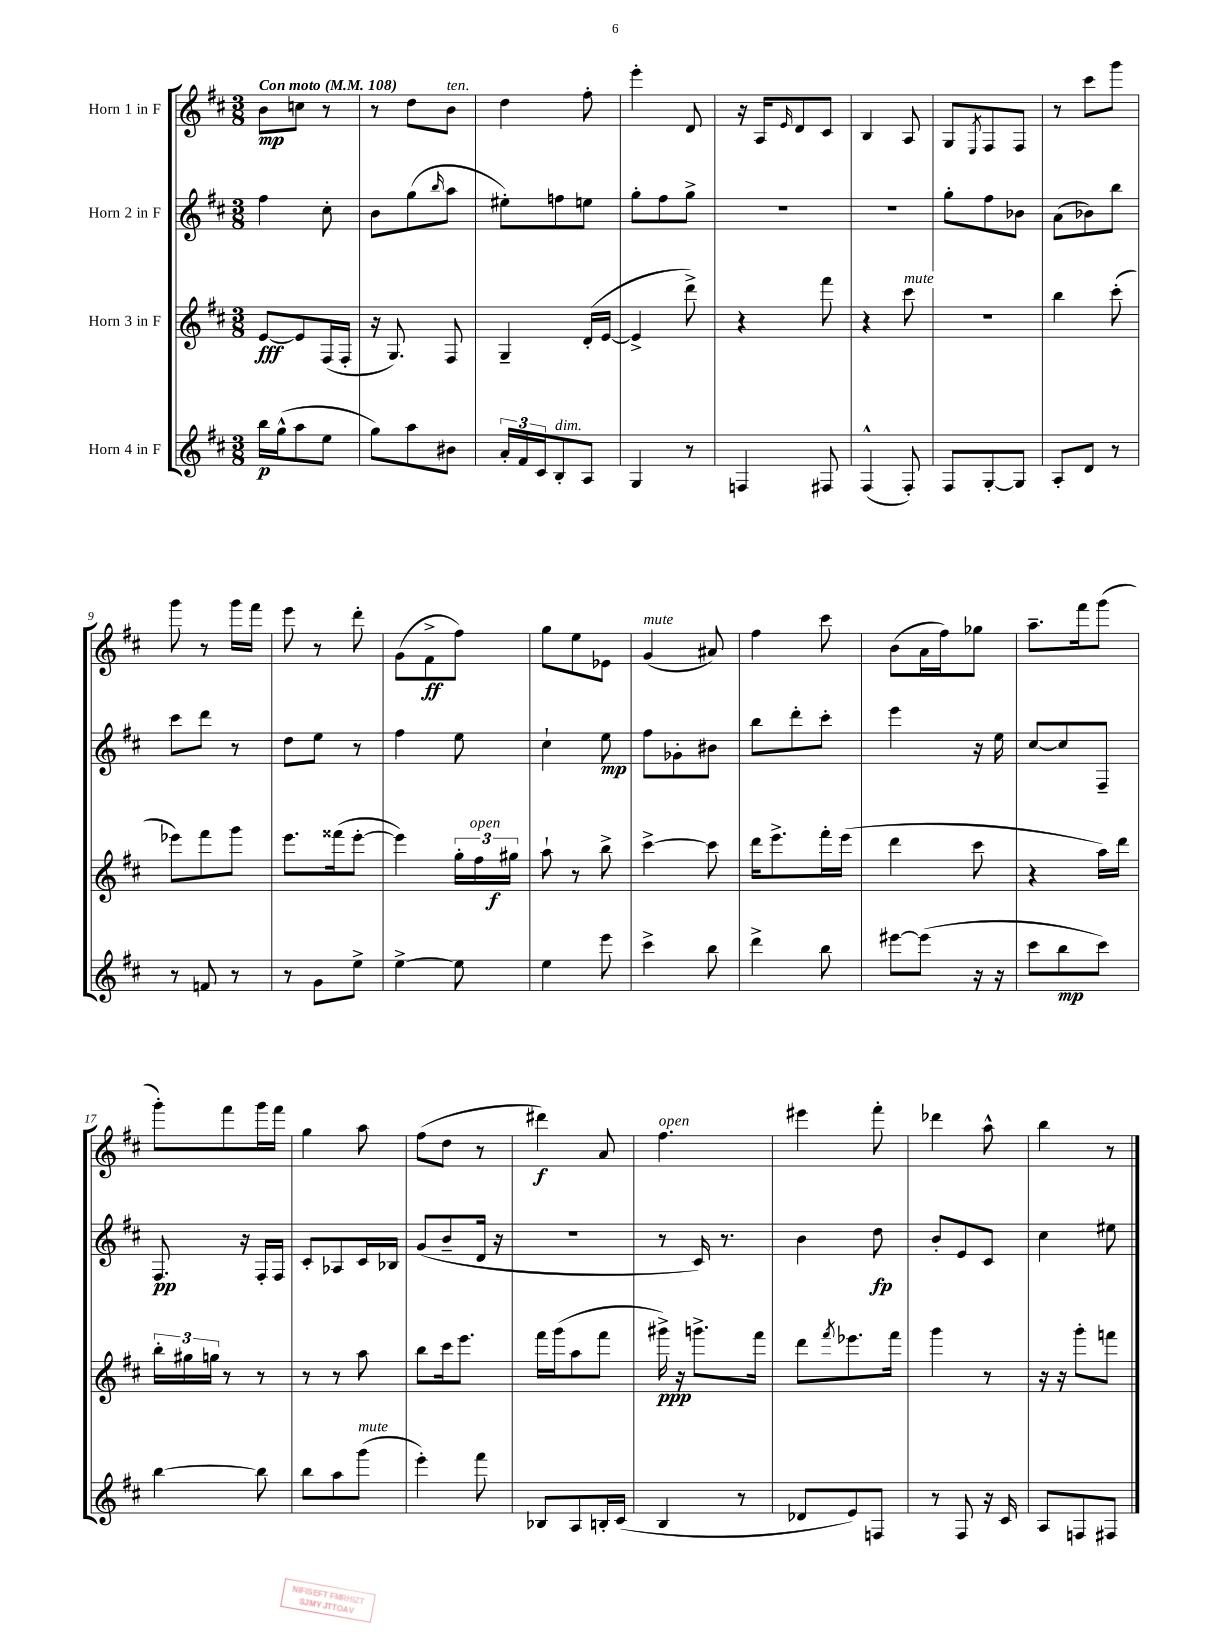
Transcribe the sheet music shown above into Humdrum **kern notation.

**kern	**dynam	**kern	**dynam	**kern	**dynam	**kern	**dynam
*part4	*part4	*part3	*part3	*part2	*part2	*part1	*part1
*staff4	*staff4	*staff3	*staff3	*staff2	*staff2	*staff1	*staff1
*I"Horn 4 in F	*	*I"Horn 3 in F	*	*I"Horn 2 in F	*	*I"Horn 1 in F	*
*clefG2	*	*clefG2	*	*clefG2	*	*clefG2	*
*k[f#c#]	*	*k[f#c#]	*	*k[f#c#]	*	*k[f#c#]	*
*M3/8	*	*M3/8	*	*M3/8	*	*M3/8	*
*MM108	*	*MM108	*	*MM108	*	*MM108	*
=1	=1	=1	=1	=1	=1	=1	=1
!	!	!	!	!	!	!LO:TX:a:B:t=Con moto	!
16bb\LL	p	[8e/L	fff	4ff#\	.	8b\L	mp
(16gg^^\J	.	.	.	.	.	.	.
8aa\	.	8e/]	.	.	.	8ccn\J	.
8ee\J	.	(16F#/L	.	8cc#'\	.	8r	.
.	.	16F#'/JJ	.	.	.	.	.
=2	=2	=2	=2	=2	=2	=2	=2
8gg\L)	.	16r	.	8b\L	.	8r	.
.	.	8.G/)	.	.	.	.	.
8aa\	.	.	.	(8gg\	.	8dd\L	.
.	.	.	.	16qqbb/	.	.	.
!	!	!	!	!	!	!LO:TX:a:i:t=ten.	!
8b#X\J	.	8F#/	.	8aa\J	.	8b\J	.
=3	=3	=3	=3	=3	=3	=3	=3
24a'/LL	.	4G~/	.	8ee#X'\L)	.	4dd\	.
24f#/	.	.	.	.	.	.	.
24c#/J	.	.	.	.	.	.	.
!LO:TX:a:i:t=dim.	!	!	!	!	!	!	!
8B'/	.	.	.	8ffn\	.	.	.
8A/J	.	(16d'/LL	.	8een\J	.	8ff#'\	.
.	.	[16e/JJ	.	.	.	.	.
=4	=4	=4	=4	=4	=4	=4	=4
4G/	.	4e^/]	.	8gg'\L	.	4eee'\	.
.	.	.	.	8ff#\	.	.	.
8r	.	8ddd^\)	.	8gg^\J	.	8d/	.
=5	=5	=5	=5	=5	=5	=5	=5
4Fn/	.	4r	.	4.r	.	16r	.
.	.	.	.	.	.	16A/KL	.
.	.	.	.	.	.	16qqe/	.
.	.	.	.	.	.	8d/	.
8F#X/	.	8fff#\	.	.	.	8c#/J	.
=6	=6	=6	=6	=6	=6	=6	=6
(4F#^^/	.	4r	.	4.r	.	4B/	.
!	!	!LO:TX:a:i:t=mute	!	!	!	!	!
8F#'/)	.	8ccc#\	.	.	.	8A/	.
=7	=7	=7	=7	=7	=7	=7	=7
8F#/L	.	4.r	.	8gg'\L	.	8G/L	.
.	.	.	.	.	.	8qE/	.
[8G'/	.	.	.	8ff#\	.	8F#/	.
8G/J]	.	.	.	8b-X\J	.	8F#/J	.
=8	=8	=8	=8	=8	=8	=8	=8
8A'/L	.	4bb\	.	(8a\L	.	8r	.
8d/J	.	.	.	8b-X\)	.	8ccc#\L	.
8r	.	(8ccc#'\	.	8bb\J	.	8ggg\J	.
!!LO:LB:g=z
=9	=9	=9	=9	=9	=9	=9	=9
8r	.	8eee-X\L)	.	8ccc#\L	.	8ggg\	.
8fn/	.	8fff#\	.	8ddd\J	.	8r	.
8r	.	8ggg\J	.	8r	.	16ggg\LL	.
.	.	.	.	.	.	16fff#\JJ	.
=10	=10	=10	=10	=10	=10	=10	=10
8r	.	8.eee\L	.	8dd\L	.	8eee\	.
8g\L	.	.	.	8ee\J	.	8r	.
.	.	(16fff##X\k	.	.	.	.	.
8ee^\J	.	[8eee'\J	.	8r	.	8ddd'\	.
=11	=11	=11	=11	=11	=11	=11	=11
[4ee^\	.	4eee\])	.	4ff#\	.	(8g\L	.
.	.	.	.	.	.	8f#^\	ff
8ee\]	.	24gg'\LL	.	8ee\	.	8ff#\J)	.
!	!	!LO:TX:a:i:t=open	!	!	!	!	!
.	.	24ff#\	.	.	.	.	.
.	.	24gg#X\JJ	f	.	.	.	.
=12	=12	=12	=12	=12	=12	=12	=12
4ee\	.	8aa`\	.	4cc#`\	.	8gg\L	.
.	.	8r	.	.	.	8ee\	.
8eee\	.	8bb^\	.	8ee\	mp	8e-X\J	.
=13	=13	=13	=13	=13	=13	=13	=13
!	!	!	!	!	!	!LO:TX:a:i:t=mute	!
4ccc#^\	.	[4ccc#^\	.	8ff#\L	.	(4g/	.
.	.	.	.	8g-X'\	.	.	.
8bb\	.	8ccc#\]	.	8b#X\J	.	8a#X/)	.
=14	=14	=14	=14	=14	=14	=14	=14
4ddd^\	.	16ddd\KL	.	8bb\L	.	4ff#\	.
.	.	8.eee^\	.	.	.	.	.
.	.	.	.	8ddd'\	.	.	.
8bb\	.	16fff#'\L	.	8ccc#'\J	.	8ccc#\	.
.	.	(16eee\JJ	.	.	.	.	.
=15	=15	=15	=15	=15	=15	=15	=15
[8eee#X\L	.	4ddd\	.	4eee\	.	(8b\L	.
(8eee#\J]	.	.	.	.	.	16a\L	.
.	.	.	.	.	.	16ff#\J)	.
16r	.	8ccc#\	.	16r	.	8gg-X\J	.
16r	.	.	.	16ee\	.	.	.
=16	=16	=16	=16	=16	=16	=16	=16
8ccc#\L	.	4r	.	[8cc#/L	.	8.aa~\L	.
8bb\	mp	.	.	8cc#/]	.	.	.
.	.	.	.	.	.	16fff#\k	.
8ccc#\J)	.	16aa\LL)	.	8F#~/J	.	(8ggg\J	.
.	.	16ddd\JJ	.	.	.	.	.
!!LO:LB:g=z
=17	=17	=17	=17	=17	=17	=17	=17
[4bb\	.	24bb'\LL	.	8.F#/	pp	8ggg'\L)	.
.	.	24gg#X\	.	.	.	.	.
.	.	24ggn\JJ	.	.	.	.	.
.	.	8r	.	.	.	8fff#\	.
.	.	.	.	16r	.	.	.
8bb\]	.	8r	.	16F#'/LL	.	16ggg\L	.
.	.	.	.	16F#/JJ	.	16fff#\JJ	.
=18	=18	=18	=18	=18	=18	=18	=18
8bb\L	.	8r	.	8c#'/L	.	4gg\	.
8aa\	.	8r	.	8A-X/	.	.	.
!LO:TX:a:i:t=mute	!	!	!	!	!	!	!
(8ggg\J	.	8aa\	.	16c#/L	.	8aa\	.
.	.	.	.	16B-X/JJ	.	.	.
=19	=19	=19	=19	=19	=19	=19	=19
4eee'\)	.	8bb\L	.	(8g/L	.	(8ff#\L	.
.	.	16ccc#\k	.	8b~/	.	8dd\J	.
.	.	8.eee\J	.	.	.	.	.
8fff#\	.	.	.	16d/Jk	.	8r	.
.	.	.	.	16r	.	.	.
=20	=20	=20	=20	=20	=20	=20	=20
8B-X/L	.	16fff#\LL	.	4.r	.	4ddd#X\)	f
.	.	(16ggg\J	.	.	.	.	.
8A/	.	8aa\	.	.	.	.	.
16Bn'/L	.	8fff#\J	.	.	.	8a/	.
(16c#/JJ	.	.	.	.	.	.	.
=21	=21	=21	=21	=21	=21	=21	=21
!	!	!	!	!	!	!LO:TX:a:i:t=open	!
4B/	.	16ggg#X^\)	ppp	8r	.	4.ff#\	.
.	.	16r	.	.	.	.	.
.	.	8.gggn^\L	.	16c#/)	.	.	.
.	.	.	.	8.r	.	.	.
8r	.	.	.	.	.	.	.
.	.	16fff#\Jk	.	.	.	.	.
=22	=22	=22	=22	=22	=22	=22	=22
8d-X/L	.	8ddd\L	.	4b\	.	4eee#X\	.
.	.	8qfff#/	.	.	.	.	.
8e/)	.	8.eee-X\	.	.	.	.	.
8Fn/J	.	.	.	8dd\	fp	8fff#'\	.
.	.	16fff#\Jk	.	.	.	.	.
=23	=23	=23	=23	=23	=23	=23	=23
8r	.	4ggg\	.	8b'/L	.	4ddd-X\	.
8F#/	.	.	.	8e/	.	.	.
16r	.	8r	.	8c#/J	.	8aa^^\	.
16c#/	.	.	.	.	.	.	.
=24	=24	=24	=24	=24	=24	=24	=24
8A/L	.	16r	.	4cc#\	.	4bb\	.
.	.	16r	.	.	.	.	.
8Fn/	.	8ggg'\L	.	.	.	.	.
8F#X/J	.	8fffn\J	.	8ee#X\	.	8r	.
==	==	==	==	==	==	==	==
*-	*-	*-	*-	*-	*-	*-	*-
